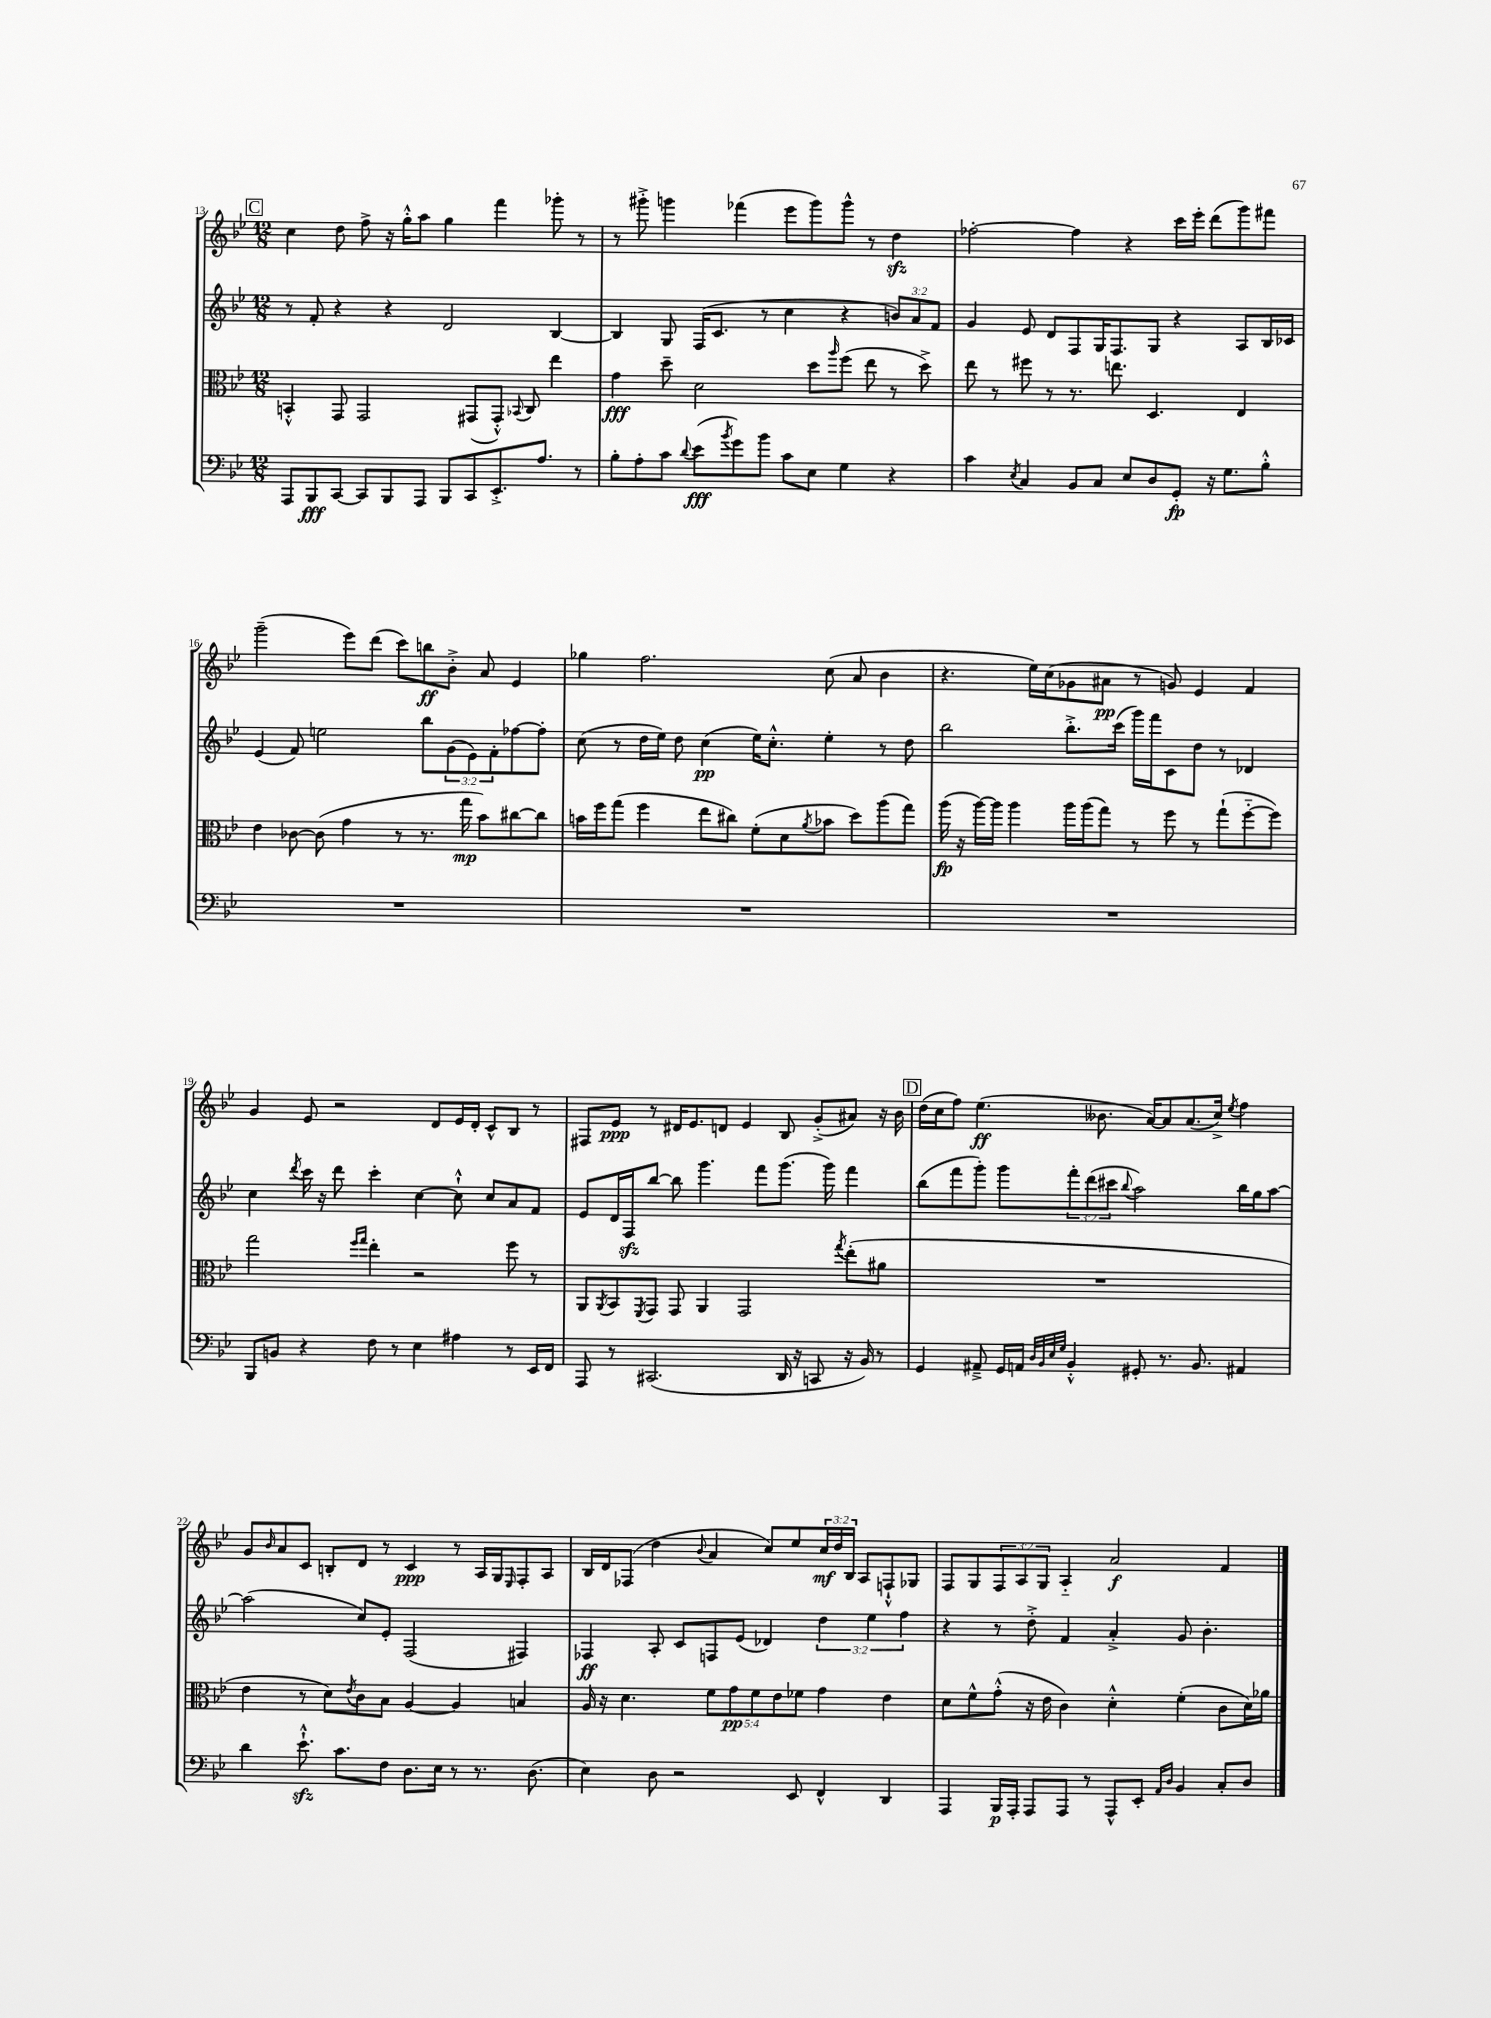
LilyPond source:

<<
\new StaffGroup <<
\new Staff = "s0" {
    \clef treble \key bes \major \numericTimeSignature \time 12/8 \override Staff.TupletNumber.text = #tuplet-number::calc-fraction-text
    \mark \markup { \box "C" } c''4 d''8 f''8-> r16 g''16-.-^ a''8 g''4 f'''4 ges'''8-. r8 |
    r8 gis'''8-.-> g'''4 fes'''4( ees'''8 g'''8) g'''8-^ r8 d''4\sfz |
    fes''2~-. fes''4 r4 c'''16 ees'''16-. d'''8( g'''8) fis'''8 |
    g'''2--( ees'''8) d'''8( c'''8) b''8\ff bes'8-.-> a'8 ees'4 |
    ges''4 f''2. c''8( a'8 bes'4 |
    r4. ees''16) c''16( ges'8 ais'8\pp r8 g'8) ees'4 f'4 |
    g'4 ees'8 r2 d'8 ees'16 d'16-. c'8-^ bes8 r8 |
    fis8 ees'8\ppp r8 dis'16 ees'8. d'8 ees'4 bes8 g'8-.->( ais'8) r16 bes'16 |
    \mark \markup { \box "D" } d''16( c''16 f''8) ees''4.\ff( beses'8. a'16~) a'8 a'8.( c''16->) \acciaccatura { ees''8 } f''4 |
    g'8 \grace { bes'16 } a'8 c'8 b8-. d'8 r8 c'4\ppp r8 a16 g16 \grace { ees16 } f8-. a8 |
    bes16 d'16 fes8( d''4 \appoggiatura { bes'8 } a'4 c''8) ees''8 \tuplet 3/2 { c''16\mf d''16 bes16 } a8 f8-!-^ ges8 |
    f8 g8 \tuplet 3/2 { f8 a8 g8 } a4-_ a'2\f f'4 \bar "|." |
}
\new Staff = "s1" {
    \clef treble \key bes \major \numericTimeSignature \time 12/8 \override Staff.TupletNumber.text = #tuplet-number::calc-fraction-text
    \mark \markup { \box "C" } r8 f'8-. r4 r4 d'2 bes4~ |
    bes4 g8 f16( c'8. r8 c''4 r4 \tuplet 3/2 { b'8) a'8 f'8 } |
    g'4 ees'8 d'8 f8 g16 f8. g8 r4 a8 bes16 ces'16 |
    ees'4( f'8) e''2 bes''8 \tuplet 3/2 { g'8( ees'8) f'8-. } fes''8~ fes''8-. |
    c''8( r8 d''16 ees''16) d''8 c''4\pp( ees''16) c''8.-.-^ ees''4-. r8 d''8 |
    bes''2 bes''8.-.-> c'''16( g'''16) f'''16 c'8 d''8 r8 des'4 |
    c''4 \acciaccatura { d'''8 } c'''16 r16 d'''8 c'''4-. c''4~ c''8-!-^ c''8 a'8 f'8 |
    ees'8 d'16 f16\sfz bes''8~ bes''8 g'''4. f'''8 g'''8.( g'''16) f'''4 |
    \mark \markup { \box "D" } bes''8( f'''8 g'''8-.) g'''8 \tuplet 3/2 { f'''8-. d'''8( cis'''8 } \appoggiatura { bes''8 } a''2) bes''16 g''16 a''8~ |
    a''2( c''8) ees'8-. f2( fis4) |
    fes4\ff a8-. c'8 f8 ees'8( des'4) \tuplet 3/2 { d''4 ees''4 f''4 } |
    r4 r8 d''8-.-> f'4 a'4-.-> g'8 bes'4.-. \bar "|." |
}
\new Staff = "s2" {
    \clef alto \key bes \major \numericTimeSignature \time 12/8 \override Staff.TupletNumber.text = #tuplet-number::calc-fraction-text
    \mark \markup { \box "C" } b,4-.-^ g,8 g,2 gis,8( gis,8-.-^) \appoggiatura { bes,8 } c8 ees''4 |
    g'4\fff d''8-- d'2 d''8 \grace { a''16 } f''8( ees''8 r8 d''8->) |
    ees''8 r8 fis''8 r8 r8. e''8. d4. ees4 |
    ees'4 ces'8~ ces'8( g'4 r8 r8. g''16\mp bes'8) cis''8~ cis''8 |
    b'16 f''16 g''8( f''4 ees''8 cis''8) f'8-.( d'8 \acciaccatura { a'8 } bes'8 d''8) a''8( g''8) |
    a''16\fp( r16 a''16~) a''16 a''4 a''16 a''16( g''8) r8 f''8 r8 g''8-!( f''8~-_ f''8) |
    g''2 \grace { f''16 g''16 } ees''4-. r2 f''8 r8 |
    a,8 \acciaccatura { a,8 } bes,8 \acciaccatura { f,8 } g,8 g,8 a,4 g,2 \acciaccatura { g''8 } ees''8-.( ais'8 |
    \mark \markup { \box "D" } R1. |
    ees'4 r8 d'8) \acciaccatura { ees'8 } c'8 bes8 a4~ a4 b4 |
    a16 r16 d'4. \tuplet 5/4 { f'8 g'8\pp f'8 ees'8 fes'8 } g'4 ees'4 |
    d'8 f'8-^ g'8-.-^( r16 ees'16 c'4) d'4-.-^ f'4-.( c'8 d'16) aes'16 \bar "|." |
}
\new Staff = "s3" {
    \clef bass \key bes \major \numericTimeSignature \time 12/8
    \mark \markup { \box "C" } a,,8 bes,,8\fff c,8~ c,8 bes,,8 a,,8 bes,,8 c,8 ees,8.-.-> a8. r8 |
    bes8-. a8-. c'8 \appoggiatura { d'8 } ees'8\fff( \acciaccatura { bes'8 } g'8) bes'8 c'8 ees8 g4 r4 |
    c'4 \acciaccatura { ees8 } c4 bes,8 c8 ees8 d8 g,8-.\fp r16 g8. bes8-.-^ |
    R1. |
    R1. |
    R1. |
    bes,,8 b,8 r4 f8 r8 ees4 ais4 r8 ees,16 f,16 |
    a,,8 r8 cis,2.( d,16 r16 c,8 r16 bes,16) r8 |
    \mark \markup { \box "D" } g,4 ais,8---> g,16 a,16 \grace { d32 bes,32 ees32 g32 } bes,4-.-^ gis,8-. r8. bes,8. ais,4 |
    d'4 ees'8.-!-^\sfz c'8. f8 d8. ees16 r8 r8. d8.( |
    ees4) d8 r2 ees,8 f,4-^ d,4 |
    a,,4 bes,,16\p a,,16-. a,,8 a,,8 r8 a,,8-^ ees,8-. \grace { a,16 d16 } bes,4 c8-. d8 \bar "|." |
}
>>
>>
\layout { \context { \Score currentBarNumber = #13 } }
